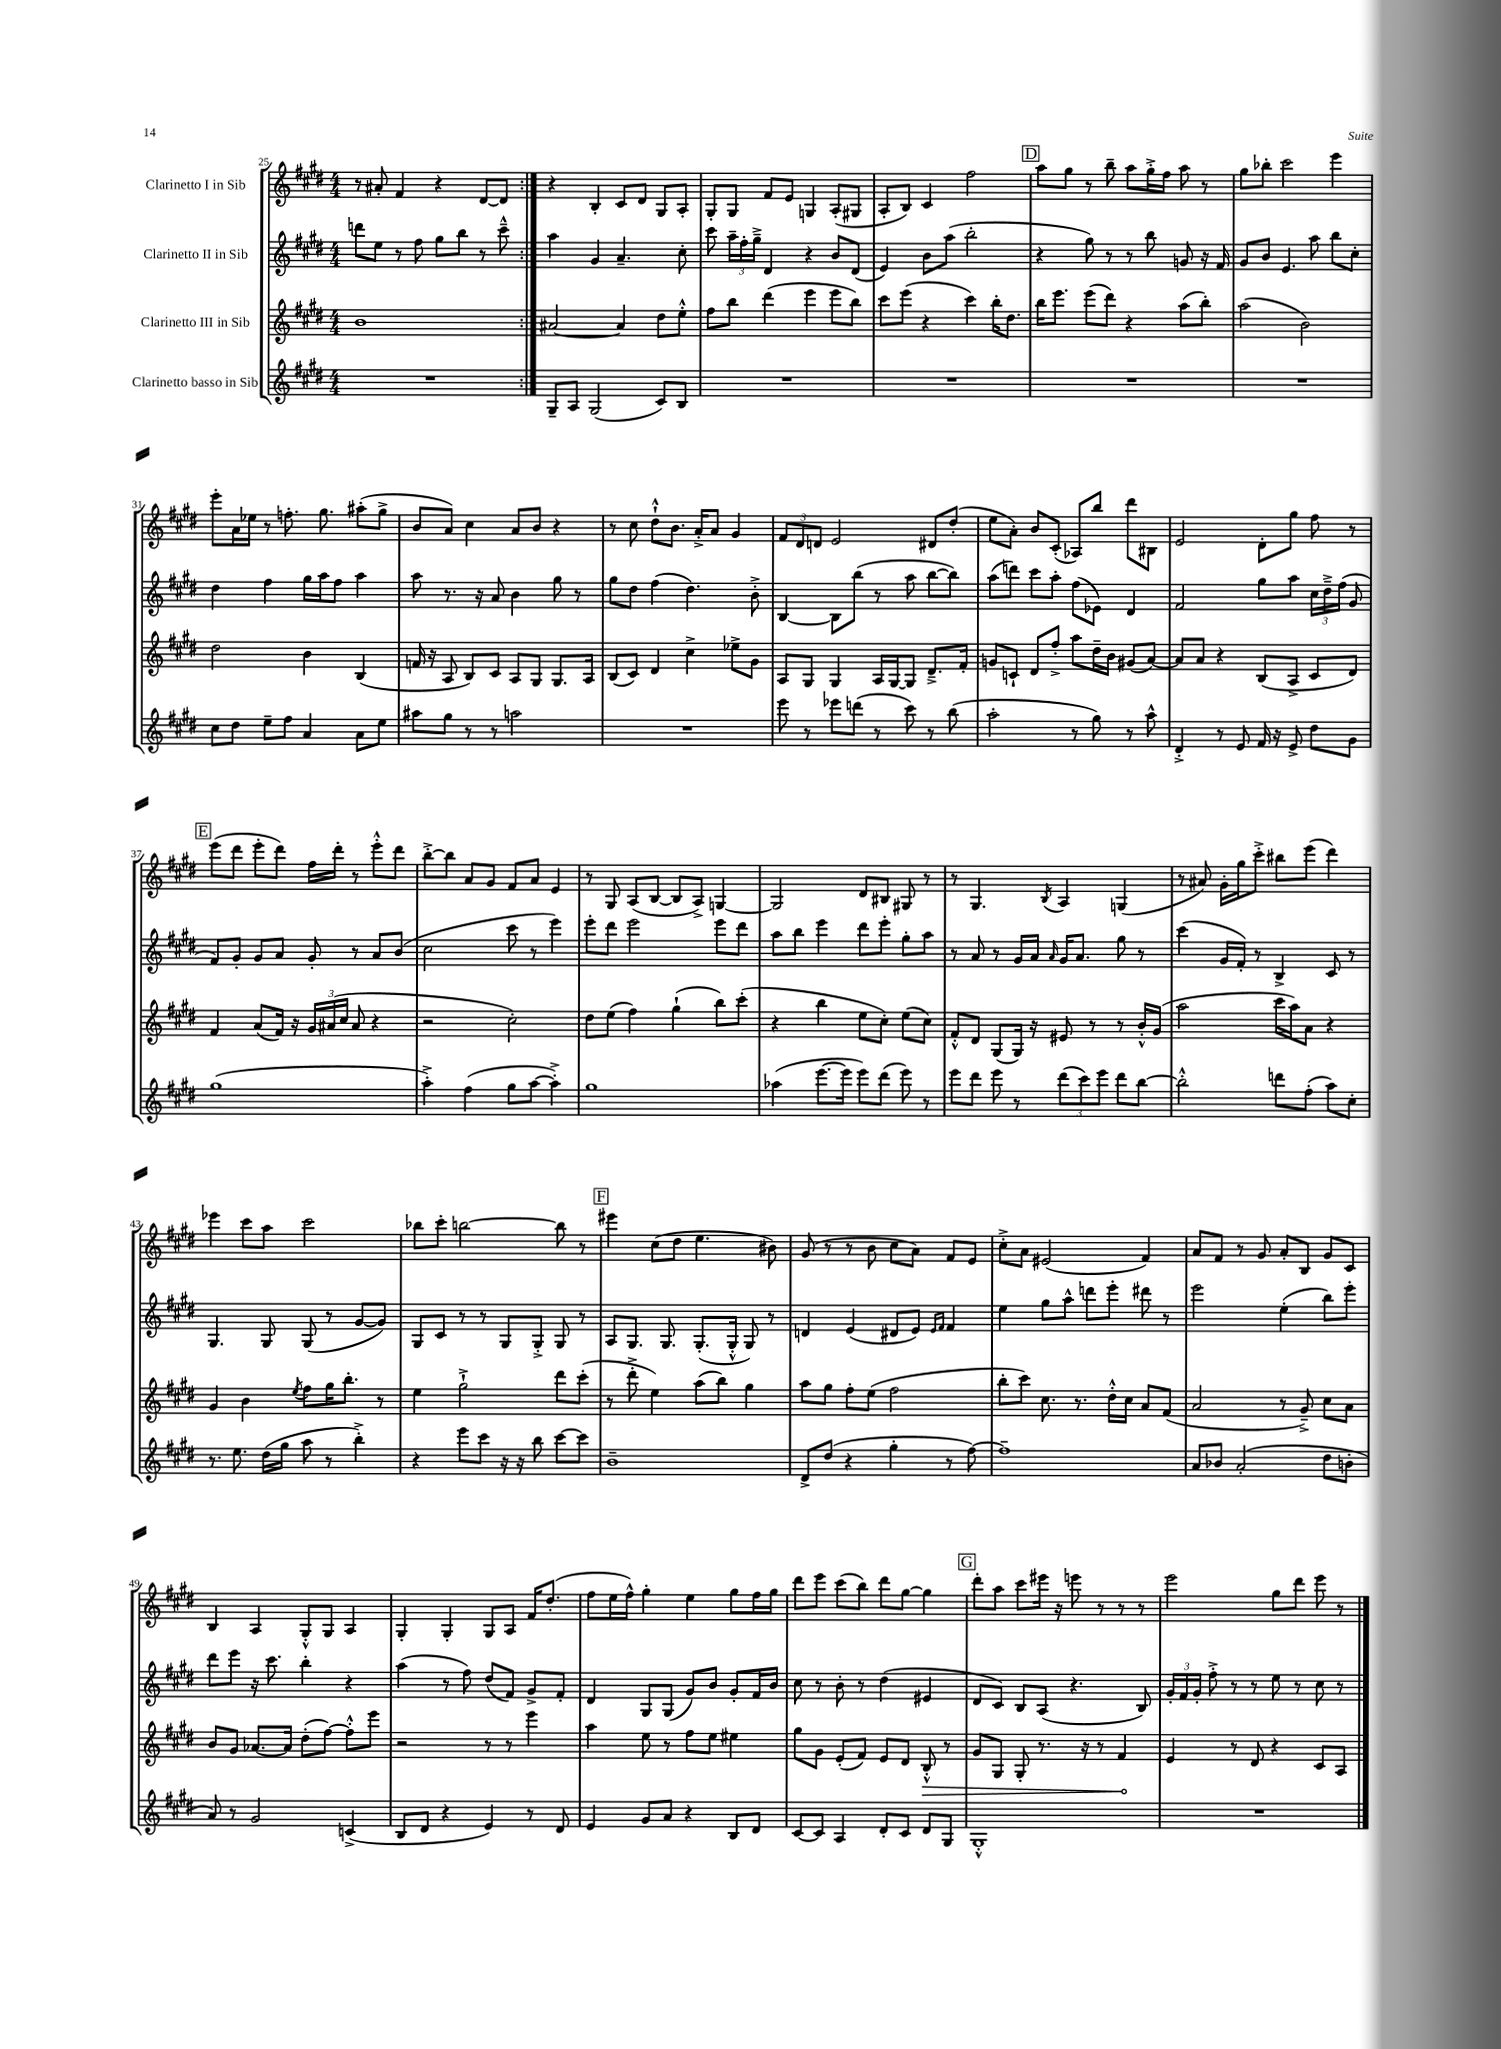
<<
\new StaffGroup <<
\new Staff = "s0" \with { instrumentName = "Clarinetto I in Sib" } {
    \clef treble \key e \major \numericTimeSignature \time 4/4
    \autoBeamOff \repeat volta 2 { r8 ais'8-. fis'4 r4 dis'8[~ dis'8] | }
    r4 b4-. cis'8[ dis'8] gis8[ a8]-. |
    gis8[-. gis8] fis'8[ e'8] g4 a8[-.( gis8] |
    a8[-. b8]) cis'4 fis''2 |
    \mark \markup { \box "D" } a''8[ gis''8] r8 b''8-- a''8[ gis''16-.-> fis''16] a''8 r8 |
    gis''8[ bes''8]-. cis'''2 e'''4 |
    e'''8[-. a'16 ees''16] r8 f''8.-. gis''8. ais''8[-.( gis''8]-> |
    b'8[ a'8]) cis''4 a'8[ b'8] r4 |
    r8 cis''8 dis''8[-!-^ b'8.] a'16[-.-> a'8] gis'4 |
    \tuplet 3/2 { fis'8[ dis'8 d'8] } e'2 dis'8[ dis''8]-.( |
    e''8[ a'8]-.) b'8[ cis'8]-.( aes8[) b''8] dis'''8[ bis8] |
    e'2 dis'8[-. gis''8] fis''8 r8 |
    \mark \markup { \box "E" } e'''8[( dis'''8] e'''8[-. dis'''8]) fis''16[ dis'''16]-. r8 e'''8[-.-^ dis'''8] |
    b''8[~-.-> b''8] a'8[ gis'8] fis'8[ a'8] e'4 |
    r8 gis8 a8[( b8]~ b8[ a8]->) g4~ |
    g2 dis'8[ bis8] gis8 r8 |
    r8 gis4. \acciaccatura { b8 } a4 g4( |
    r8 ais'8) gis'16[-. gis''16 cis'''8]-.-> bis''8[ e'''8]( dis'''4) |
    ees'''4 cis'''8[ a''8] cis'''2 |
    bes''8[ cis'''8]-. b''2~ b''8 r8 |
    \mark \markup { \box "F" } eis'''4 cis''8[( dis''8] e''4. bis'8) |
    gis'8( r8 r8 b'8 cis''8[ a'8]) fis'8[ e'8] |
    cis''8[-.-> a'8] eis'2( fis'4) |
    a'8[ fis'8] r8 gis'8 a'8[-. b8] gis'8[ cis'8] |
    b4 a4 gis8[-.-^ gis8] a4 |
    gis4-. gis4-. gis8[ a8] fis'16[ dis''8.]-.( |
    fis''8[ e''16 fis''16]-^) gis''4-. e''4 gis''8[ fis''16 gis''16] |
    dis'''8[ e'''8] cis'''8[( b''8]) dis'''8[ gis''8]~ gis''4 |
    \mark \markup { \box "G" } dis'''8[-. a''8] cis'''8[ eis'''16] r16 e'''8 r8 r8 r8 |
    e'''2 gis''8[ dis'''8] e'''8 r8 \bar "|." |
}
\new Staff = "s1" \with { instrumentName = "Clarinetto II in Sib" } {
    \clef treble \key e \major \numericTimeSignature \time 4/4
    \autoBeamOff \repeat volta 2 { d'''8[ e''8] r8 fis''8 gis''8[ b''8] r8 cis'''8---^ | }
    a''4 gis'4 a'4.-- cis''8-. |
    cis'''8 \tuplet 3/2 { a''16[-- fis''16-. gis''16]---> } dis'4 r4 b'8[ dis'8]( |
    e'4) b'8[ a''8]( b''2-. |
    \mark \markup { \box "D" } r4 gis''8) r8 r8 b''8 g'8 r16 fis'16 |
    gis'8[ b'8] e'4. a''8 b''8[ cis''8]-. |
    dis''4 fis''4 gis''16[ a''16 fis''8] a''4 |
    a''8 r8. r16 a'8 b'4 gis''8 r8 |
    gis''8[ dis''8] fis''4( dis''4.) b'8-.-> |
    b4~ b8[ b''8]( r8 a''8 b''8[~ b''8]) |
    a''8[( d'''8]) cis'''8[ a''8]-. fis''8[( ees'8]) dis'4 |
    fis'2 gis''8[ a''8] \tuplet 3/2 { cis''16[ dis''16---> fis''16]( } gis'8 |
    \mark \markup { \box "E" } fis'8[) gis'8]-. gis'8[ a'8] gis'8-. r8 a'8[ b'8]( |
    cis''2 cis'''8 r8 e'''4) |
    e'''8[-. dis'''8] e'''2 e'''8[ dis'''8] |
    a''8[ b''8] e'''4 dis'''8[ e'''8]-. gis''8[-. a''8] |
    r8 a'8 r8 gis'16[ a'16] \grace { a'16 } gis'16[ a'8.] gis''8 r8 |
    cis'''4( gis'16[ fis'16]-.) r8 b4-> cis'8 r8 |
    gis4. gis8 gis8( r8 gis'8[~ gis'8]) |
    gis8[ cis'8] r8 r8 gis8[ gis8]-.-> gis8 r8 |
    \mark \markup { \box "F" } a8[ gis8.] gis8. gis8.[-.( gis16]-.-^ gis8) r8 |
    d'4 e'4( dis'8[ e'8]) \grace { e'16[ fis'16] } fis'4 |
    e''4 gis''8[ a''8]-^ d'''8[ e'''8]-. dis'''8 r8 |
    e'''2 e''4-.( b''8[) e'''8]-. |
    dis'''8[ e'''8] r16 cis'''8. b''4-. r4 |
    a''4( r8 fis''8) dis''8[( fis'8]) gis'8[-> fis'8]-. |
    dis'4 gis8[ gis8]( gis'8[) b'8] gis'8[-. fis'16 b'16] |
    cis''8 r8 b'8-. r8 dis''4( eis'4 |
    \mark \markup { \box "G" } dis'8[ cis'8]) b8[ a8]( r4. b8) |
    \tuplet 3/2 { gis'16[-. fis'16 gis'16]-. } fis''8-.-> r8 r8 e''8 r8 cis''8 r8 \bar "|." |
}
\new Staff = "s2" \with { instrumentName = "Clarinetto III in Sib" } {
    \clef treble \key e \major \numericTimeSignature \time 4/4
    \autoBeamOff \repeat volta 2 { b'1 | }
    ais'2~ ais'4 dis''8[ e''8]-.-^ |
    fis''8[ b''8] dis'''4( e'''4 e'''8[ b''8]) |
    cis'''8[ e'''8]( r4 cis'''4) b''16[-. dis''8.] |
    \mark \markup { \box "D" } b''16[ e'''8.] e'''8[( dis'''8]) r4 a''8[( b''8]-.) |
    a''2( b'2) |
    dis''2 b'4 b4( |
    f'16 r16 a8 b8[) cis'8] a8[ gis8] gis8.[ a16] |
    b8[( cis'8]) dis'4 cis''4-> ees''8[-> gis'8] |
    a8[ gis8] gis4 a16[ gis16~ gis8] dis'8.[---> fis'16]-. |
    g'8[ c'8]-! dis'8[ fis''8]-.-> a''8[ dis''16-- b'16] gis'8[( a'8]~) |
    a'8[ a'8] r4 b8[( a8]-> cis'8[ dis'8]) |
    \mark \markup { \box "E" } fis'4 a'8[( fis'16]) r16 \tuplet 3/2 { gis'16[ ais'16( cis''16] } ais'8 r4 |
    r2 cis''2-.) |
    dis''8[ e''8]( fis''4) gis''4-!( b''8[) cis'''8]-.( |
    r4 b''4 e''8[ cis''8]-.) e''8[( cis''8]) |
    fis'8[-.-^ dis'8] gis8[( gis16]) r16 eis'8 r8 r8 b'16[-.-^ gis'16]( |
    a''2 cis'''16[ a''16) a'8] r4 |
    gis'4 b'4 \acciaccatura { e''8 } fis''8[ gis''16 b''8.]-. r8 |
    e''4 gis''2-!-> dis'''8[ cis'''8]-.( |
    \mark \markup { \box "F" } r8 dis'''8-.-> e''4) a''8[( b''8]) gis''4 |
    a''8[ gis''8] fis''8[-. e''8]( fis''2 |
    b''8[-. cis'''8]) cis''8. r8. dis''16[-.-^ cis''16] a'8[ fis'8]( |
    a'2 r8 gis'8--->) cis''8[ a'8] |
    b'8[ gis'8] aes'8.[~ aes'16] dis''8[-.( fis''8]~) fis''8[-.-^ e'''8] |
    r2 r8 r8 e'''4 |
    a''4 e''8 r8 fis''8[ e''8] eis''4 |
    gis''8[ gis'8] e'8[-.( fis'8]) e'8[ dis'8] \once \override Hairpin.circled-tip = ##t b8-.-^\> r8 |
    \mark \markup { \box "G" } gis'8[ gis8] gis8-. r8. r16 r8 fis'4\! |
    e'4 r8 dis'8 r4 cis'8[ a8] \bar "|." |
}
\new Staff = "s3" \with { instrumentName = "Clarinetto basso in Sib" } {
    \clef treble \key e \major \numericTimeSignature \time 4/4
    \autoBeamOff \repeat volta 2 { R1 | }
    gis8[-- a8] gis2( cis'8[) b8] |
    R1 |
    R1 |
    \mark \markup { \box "D" } R1 |
    R1 |
    cis''8[ dis''8] e''8[-- fis''8] a'4 a'8[ e''8] |
    ais''8[ gis''8] r8 r8 a''2 |
    R1 |
    e'''8 r8 ees'''8[ d'''8]( r8 cis'''8) r8 b''8( |
    a''2-. r8 gis''8) r8 a''8-^ |
    dis'4-.-> r8 e'8 fis'16 r16 e'8-> dis''8[ gis'8] |
    \mark \markup { \box "E" } gis''1( |
    a''4-.->) fis''4( gis''8[ a''8]~ a''4-.->) |
    gis''1 |
    aes''4( e'''8.[~ e'''16] e'''8[) dis'''8]( e'''8) r8 |
    e'''8[ dis'''8] e'''8 r8 \tuplet 3/2 { dis'''8[( cis'''8) e'''8] } dis'''8[ b''8]~ |
    b''2-.-^ d'''8[ fis''8]-.( a''8[) cis''8]-. |
    r8. e''8. dis''16[( gis''16] a''8 r8 b''4-.->) |
    r4 e'''8[ cis'''8] r16 r16 b''8 cis'''8[~ cis'''8] |
    \mark \markup { \box "F" } b'1-- |
    dis'8[-> dis''8]( r4 gis''4-. r8 fis''8~) |
    fis''1-- |
    a'8[ bes'8] a'2-.( dis''8[ b'8]-. |
    a'8) r8 gis'2 c'4->( |
    b8[ dis'8] r4 e'4) r8 dis'8 |
    e'4 gis'8[ a'8] r4 b8[ dis'8] |
    cis'8[~ cis'8] a4 dis'8[-. cis'8] dis'8[ gis8] |
    \mark \markup { \box "G" } gis1-.-^ |
    R1 \bar "|." |
}
>>
>>
\layout { \context { \Score currentBarNumber = #25 } }
